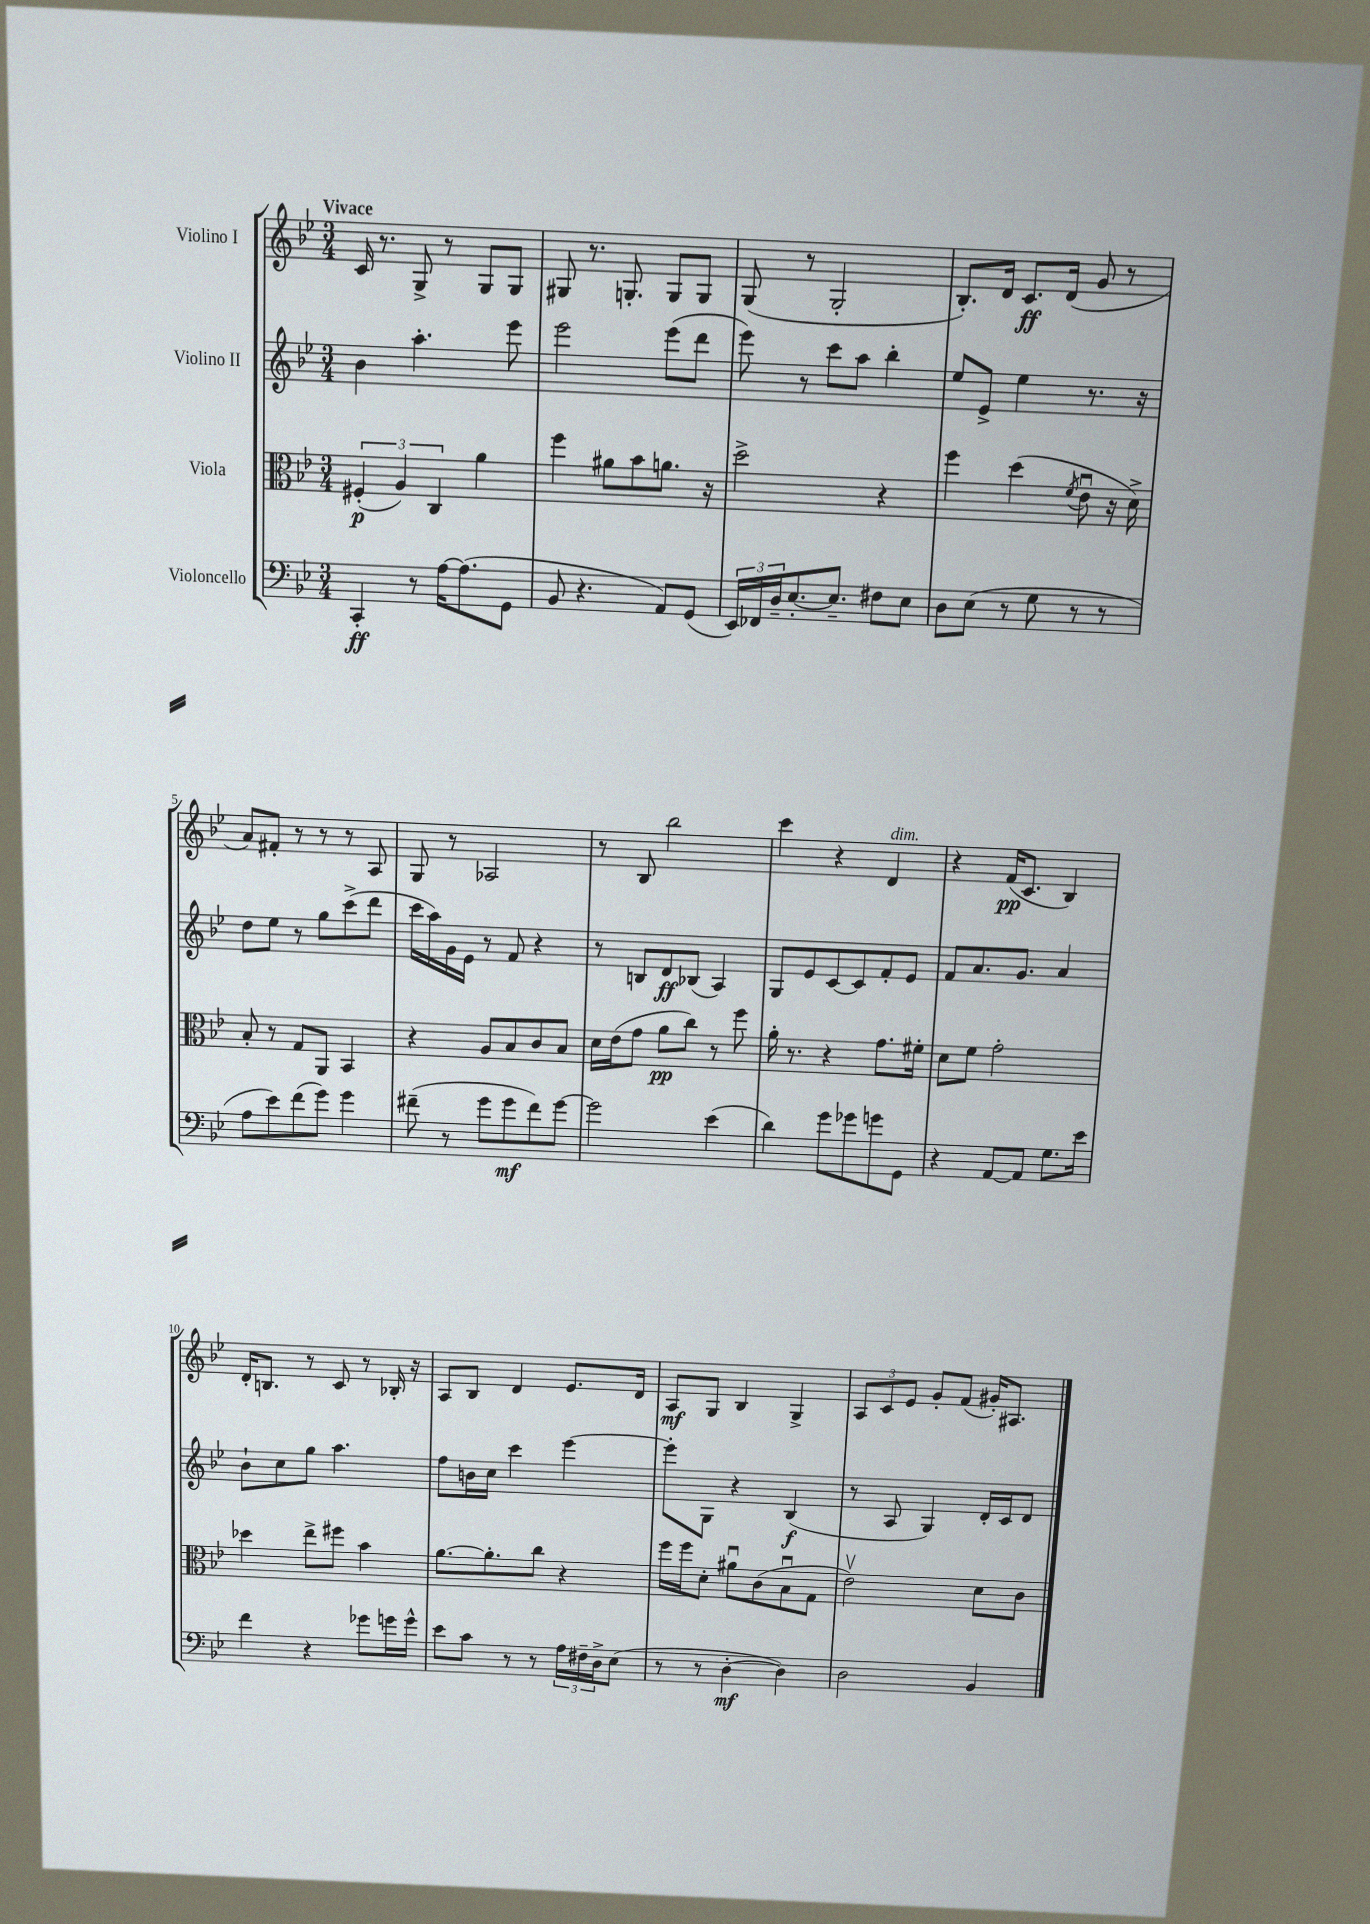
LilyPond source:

<<
\new StaffGroup <<
\new Staff = "s0" \with { instrumentName = "Violino I" } {
    \clef treble \key bes \major \numericTimeSignature \time 3/4 \tempo "Vivace"
    c'16 r8. g8-> r8 g8 g8 |
    gis8 r8. g8.-. g8 g8 |
    g8( r8 g2-. |
    bes8.-.) d'16 c'8.\ff d'16( g'8 r8 |
    a'8) fis'8-. r8 r8 r8 a8 |
    g8 r8 aes2 |
    r8 bes8 bes''2 |
    c'''4 r4 d'4^\markup { \italic "dim." } |
    r4 f'16\pp( c'8. bes4) |
    d'16-. b8. r8 c'8 r8 bes16-. r16 |
    a8 bes8 d'4 ees'8. d'16 |
    a8\mf g8 bes4 g4-> |
    \tuplet 3/2 { a8 c'8 ees'8 } g'8-. f'8( gis'16-.) ais8. \bar "|." |
}
\new Staff = "s1" \with { instrumentName = "Violino II" } {
    \clef treble \key bes \major \numericTimeSignature \time 3/4
    bes'4 a''4.-. ees'''8 |
    ees'''2 ees'''8( d'''8 |
    ees'''8) r8 c'''8 a''8 bes''4-. |
    ees''8 ees'8-> ees''4 r8. r16 |
    d''8 ees''8 r8 g''8 c'''8->( d'''8 |
    c'''16 a''16) g'16 ees'16 r8 f'8 r4 |
    r8 b8 d'8\ff bes8( a4) |
    g8 ees'8 c'8~ c'8 f'8-. ees'8 |
    f'8 a'8. g'8. a'4 |
    bes'8-! c''8 g''8 a''4. |
    f''8 b'16 c''16 c'''4 ees'''4~ |
    ees'''8-. g8 r4 bes4\f( |
    r8 a8 g4) d'16-. c'16 d'8 \bar "|." |
}
\new Staff = "s2" \with { instrumentName = "Viola" } {
    \clef alto \key bes \major \numericTimeSignature \time 3/4
    \tuplet 3/2 { fis4-.\p( a4) c4 } a'4 |
    f''4 ais'8 bes'8 a'8. r16 |
    d''2-> r4 |
    f''4 d''4( \acciaccatura { f'8 } ees'8\downbow r16 d'16->) |
    bes8-. r8 g8 a,8 bes,4 |
    r4 a8 bes8 c'8 bes8 |
    d'16 ees'16( g'8 a'8\pp c''8) r8 f''8 |
    a'16-. r8. r4 g'8. fis'16-. |
    d'8 f'8 g'2-. |
    des''4 ees''8-> fis''8 bes'4 |
    a'8.~ a'8.-. c''8 r4 |
    f''16 f''16 d'8-. ais'8\downbow c'8( bes8\downbow g8 |
    ees'2\upbow) d'8 c'8 \bar "|." |
}
\new Staff = "s3" \with { instrumentName = "Violoncello" } {
    \clef bass \key bes \major \numericTimeSignature \time 3/4
    c,4-.\ff r8 a16~ a8.( g,8 |
    bes,8 r4. a,8) g,8( |
    \tuplet 3/2 { ees,16) fes,16 d16-- } ees8.~-. ees8.-- fis8 ees8 |
    d8 ees8( r8 g8 r8 r8 |
    a8 ees'8) f'8( g'8) g'4 |
    fis'8--( r8 g'8 g'8\mf fis'8) g'8~ |
    g'2 ees'4( |
    d'4) g'8 ges'8 g'8 g,8 |
    r4 a,8~ a,8 g8. ees'16 |
    f'4 r4 ges'8 g'16 g'16-^ |
    ees'8 c'8 r8 r8 \tuplet 3/2 { a16 fis16-- d16-> } ees8( |
    r8 r8 d4~-.\mf d4) |
    d2 bes,4 \bar "|." |
}
>>
>>
